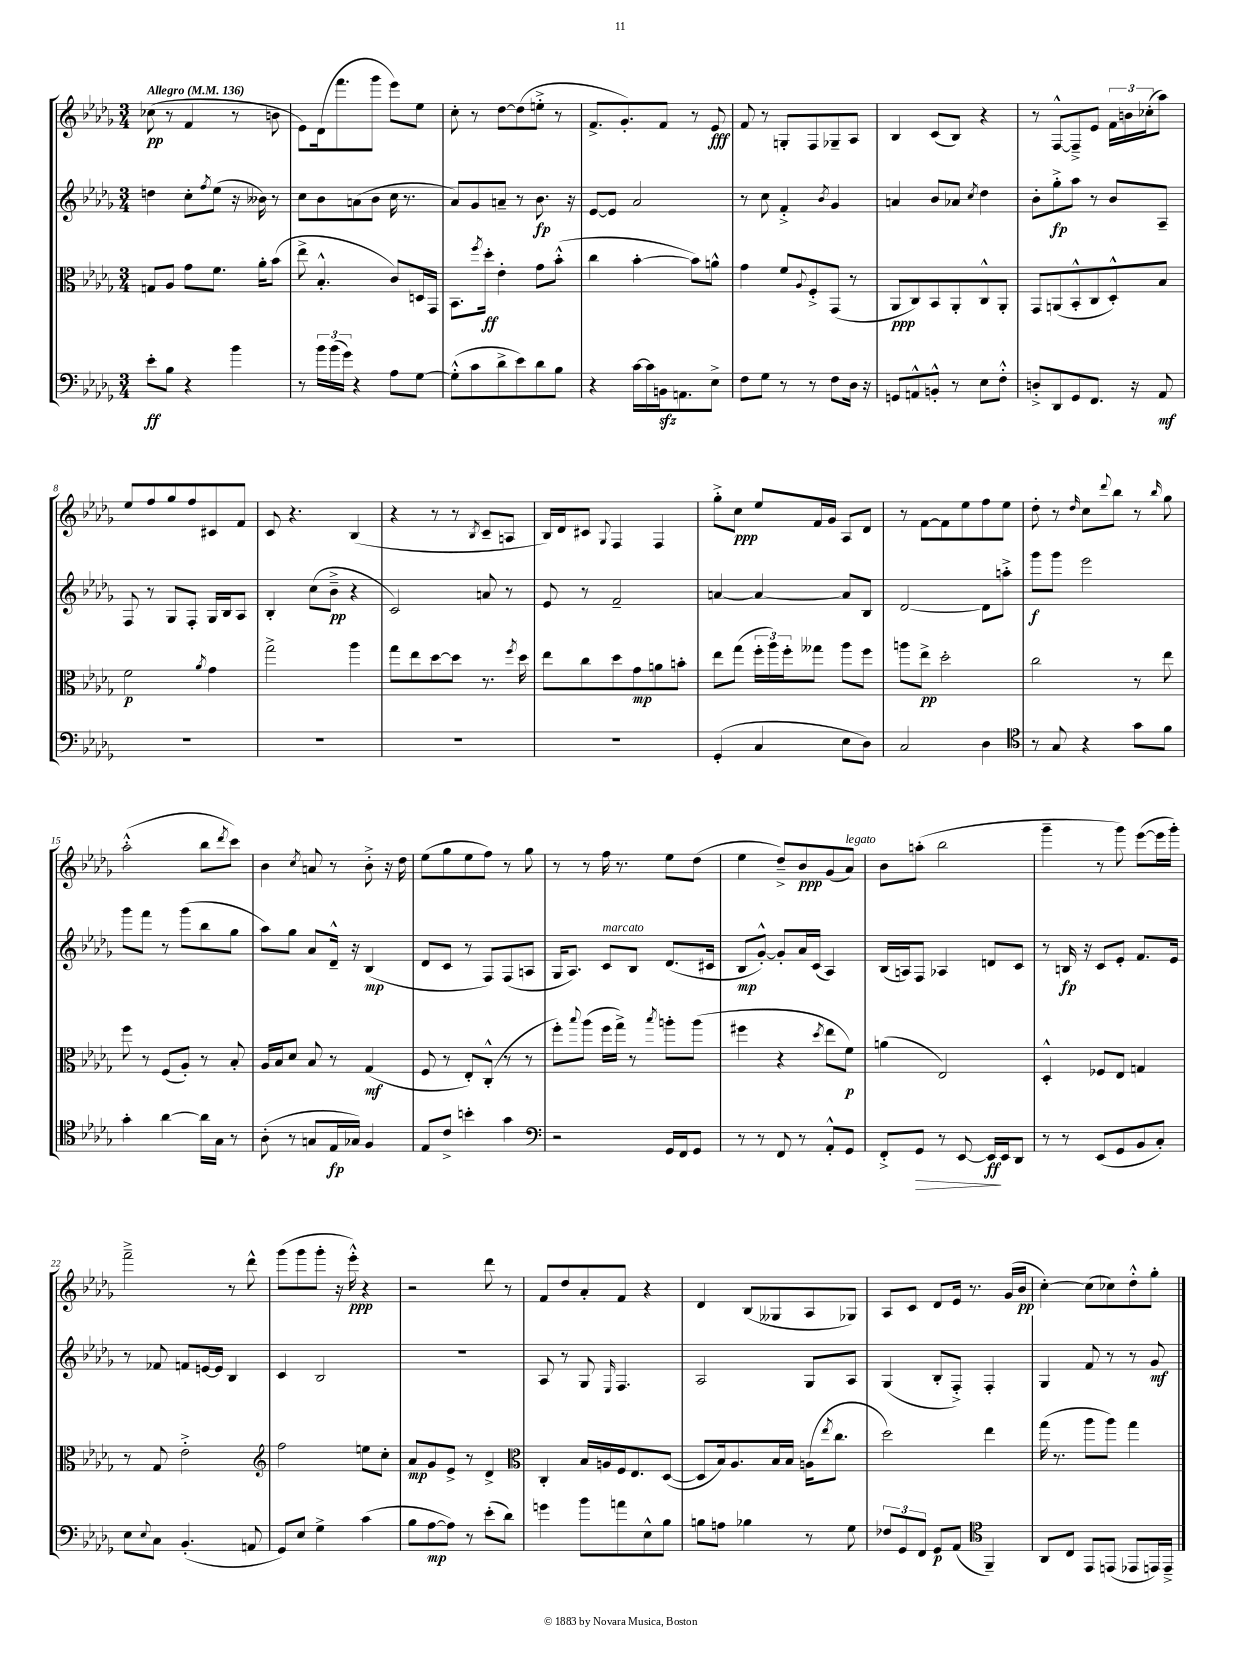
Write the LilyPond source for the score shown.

<<
\new StaffGroup <<
\new Staff = "s0" {
    \clef treble \key des \major \numericTimeSignature \time 3/4 \tempo "Allegro" 4 = 136
    ces''8\pp( r8 f'4 r8 b'8 |
    ees'8) des'16( f'''8. ges'''8 ees'''8) ees''8 |
    c''8-. r8 des''8~ des''8( e''8-.-> r8 |
    f'8.-> ges'8.-.) f'8 r8 ees'8\fff |
    f'8 r8 g8-. f8 ges8-- aes8 |
    bes4 c'8( bes8) r4 |
    r8 f8~-^ f8---> ees'8 \tuplet 3/2 { f'16 b'16 ces''16-.( } aes''8) |
    ees''8 f''8 ges''8 f''8 cis'8 f'8 |
    c'8 r4. bes4( |
    r4 r8 r8 \acciaccatura { bes8 } c'8-- a8 |
    bes16) des'16 cis'8 \appoggiatura { ges8 } f4 f4 |
    ges''8-.-> c''8\ppp ees''8 f'16 ges'16 aes8 des'8 |
    r8 f'8~ f'8 ees''8 f''8 ees''8 |
    des''8-. r8 \grace { des''16 } c''8 \appoggiatura { des'''8 } bes''8 r8 \grace { bes''16 } ges''8 |
    aes''2-.-^( bes''8 \acciaccatura { des'''8 } c'''8) |
    bes'4 \acciaccatura { c''8 } a'8 r8 bes'8-.-> r16 des''16 |
    ees''8( ges''8 ees''8 f''8) r8 ges''8 |
    r8 r8 f''16 r8. ees''8 des''8( |
    ees''4 des''8--->) bes'8\ppp ges'8( aes'8^\markup { \italic "legato" }) |
    bes'8 a''8-.( bes''2 |
    ges'''4-- r8 ges'''8) ees'''8~( ees'''16 ges'''16-.) |
    f'''2---> r8 des'''8-^ |
    ges'''8( ges'''8 ges'''8-. r16 ees'''16-.-^\ppp) r4 |
    r2 des'''8 r8 |
    f'8 des''8 aes'8-. f'8 r4 |
    des'4 bes8( geses8 aes8 ges8) |
    aes8 c'8 des'8 ees'16 r8. ges'16( bes'16\pp |
    c''4~-.) c''8( ces''8) des''8-.-^ ges''8-. \bar "|." |
}
\new Staff = "s1" {
    \clef treble \key des \major \numericTimeSignature \time 3/4
    d''4 c''8-. \acciaccatura { f''8 } ees''8( r16 beses'16) r8 |
    c''8 bes'8 a'8( bes'8 c''16 r8. |
    aes'8) ges'8 a'8-- r8 bes'8.\fp r16 |
    ees'8~ ees'8 aes'2 |
    r8 c''8 f'4-.-> \acciaccatura { bes'8 } ges'4 |
    a'4 bes'8 aes'8 \acciaccatura { c''8 } des''4 |
    bes'8-. ges''8-.->\fp aes''8 r8 bes'8 aes8-- |
    f8 r8 ges8 f8-. ges16 bes16 aes8 |
    bes4-. c''8( bes'8--->\pp r4 |
    c'2) a'8 r8 |
    ees'8 r8 f'2-- |
    a'4~ a'4~ a'8 bes8 |
    des'2~ des'8 a''8-.-> |
    ges'''8\f ges'''8 ees'''2 |
    ges'''8 f'''8 r8 ges'''8( bes''8 ges''8 |
    aes''8) ges''8 aes'8 des'16---^ r16 bes4\mp( |
    des'8 c'8 r8 f8) f8( a8 |
    ges16 aes8.) c'8^\markup { \italic "marcato" } bes8 des'8.( cis'16 |
    bes8\mp ges'8~-.-^) ges'8-. aes'16 c'16( aes4) |
    bes16( a16) f8 aes4 d'8 c'8 |
    r8 b16\fp r16 c'8 ees'8-. f'8. ees'16 |
    r8 fes'8 f'8 e'16~ e'16 bes4 |
    c'4 bes2 |
    R2. |
    aes8 r8 ges8 \grace { ees16 } f4. |
    aes2 ges8 aes8 |
    ges4( bes8-. f8-.->) f4-. |
    ges4 f'8 r8 r8 ges'8\mf \bar "|." |
}
\new Staff = "s2" {
    \clef alto \key des \major \numericTimeSignature \time 3/4
    g8 aes8 ges'8 f'8. aes'16-. bes'8( |
    ees''8-> bes4.-.-^ c'8) d16 ges,16 |
    bes,8. \acciaccatura { f''8 } des''16-.\ff ees'4-. ges'8 bes'8-.-^( |
    c''4 bes'4~-. bes'8) a'8-^ |
    ges'4 f'8 \appoggiatura { aes8 } f8-.-> ges,8( r8 |
    aes,8\ppp c8) bes,8 aes,8-. c8-^ aes,8-. |
    ges,8 a,8( bes,8-.-^ c8 des8-.-^) bes8 |
    f'2\p \acciaccatura { aes'8 } ges'4 |
    ges''2-> aes''4 |
    ges''8 ees''8 des''8~ des''8 r8. \acciaccatura { f''8 } des''16 |
    ees''8 c''8 des''8 ges'8\mp a'8 b'8-. |
    ees''8 ges''8( \tuplet 3/2 { f''16-. aes''16) f''16-. } geses''8 aes''8 f''8 |
    a''8 ees''8->\pp des''2-. |
    c''2 r8 ees''8 |
    f''8 r8 f8( aes8-.) r8 bes8-. |
    aes16 bes16 des'8 bes8 r8 ges4\mf( |
    f8 r8 ees8-.) c8-.-^( r8 r8 |
    f''8-.) \appoggiatura { bes''8 } aes''8( f''16 ges''16->) r8 \acciaccatura { bes''8 } a''8-. a''8( |
    fis''4 r4 \acciaccatura { des''8 } ees''8 f'8\p) |
    a'4( ees2) |
    des4-.-^ fes8 ees8 g4 |
    r8 ges8 ees'2-.-> |
    \clef treble f''2 e''8 c''8-. |
    aes'8\mp ges'8 ees'8-> r8 des'4-> |
    \clef alto c4-. bes16 a16 f16 ees8. des8~( |
    des8 bes16) aes8. bes16 bes16 a16( \acciaccatura { ees''8 } c''8. |
    des''2) ees''4 |
    ges''16( r8. aes''8 aes''8) ges''4 \bar "|." |
}
\new Staff = "s3" {
    \clef bass \key des \major \numericTimeSignature \time 3/4
    ees'8-.\ff bes8 r4 bes'4 |
    r8 \tuplet 3/2 { bes'16 bes'16( ges'16) } r4 aes8 ges8~ |
    ges8-.-^( c'8 des'8-> ees'8) des'8 bes8 |
    r4 c'16~ c'16 b,16\sfz a,8. ees8-> |
    f8 ges8 r8 r8 f8 des16 r16 |
    g,8 a,8-^ b,8-.-^ r8 ees8 f8-.-^ |
    d8-.-> des,8 ges,8 f,8. r16 aes,8\mf |
    R2. |
    R2. |
    R2. |
    R2. |
    ges,4-.( c4 ees8 des8) |
    c2 des4 |
    \clef tenor r8 ges8 r4 ges'8 f'8 |
    ges'4-. aes'4~ aes'16 ges16 r8 |
    aes8-.( r8 g8 ees16\fp ges16) f4 |
    ees8 c'8-> b'4-. ges'4 |
    \clef bass r2 ges,16 f,16 ges,8 |
    r8 r8 f,8 r8 aes,8-.-^ ges,8 |
    f,8-.-> ges,8\> r8 ees,8~ ees,16\ff\! ees,16 des,8 |
    r8 r8 ees,8( ges,8 bes,8 c8-.) |
    ees8 \appoggiatura { ees8 } c8 bes,4.-.( a,8 |
    ges,8) ees8 ges4-> c'4( |
    bes8 aes8~\mp aes8) r8 ees'8-.( des'8) |
    g'4 bes'8 a'8 ees8-^ bes8 |
    b8 a8 bes4 r8 ges8 |
    \tuplet 3/2 { fes8 ges,8 f,8 } ges,8\p aes,8( \clef tenor f,4--) |
    aes,8 c8 ees,8 e,8( ees,8 e,16) e,16---> \bar "|." |
}
>>
>>
